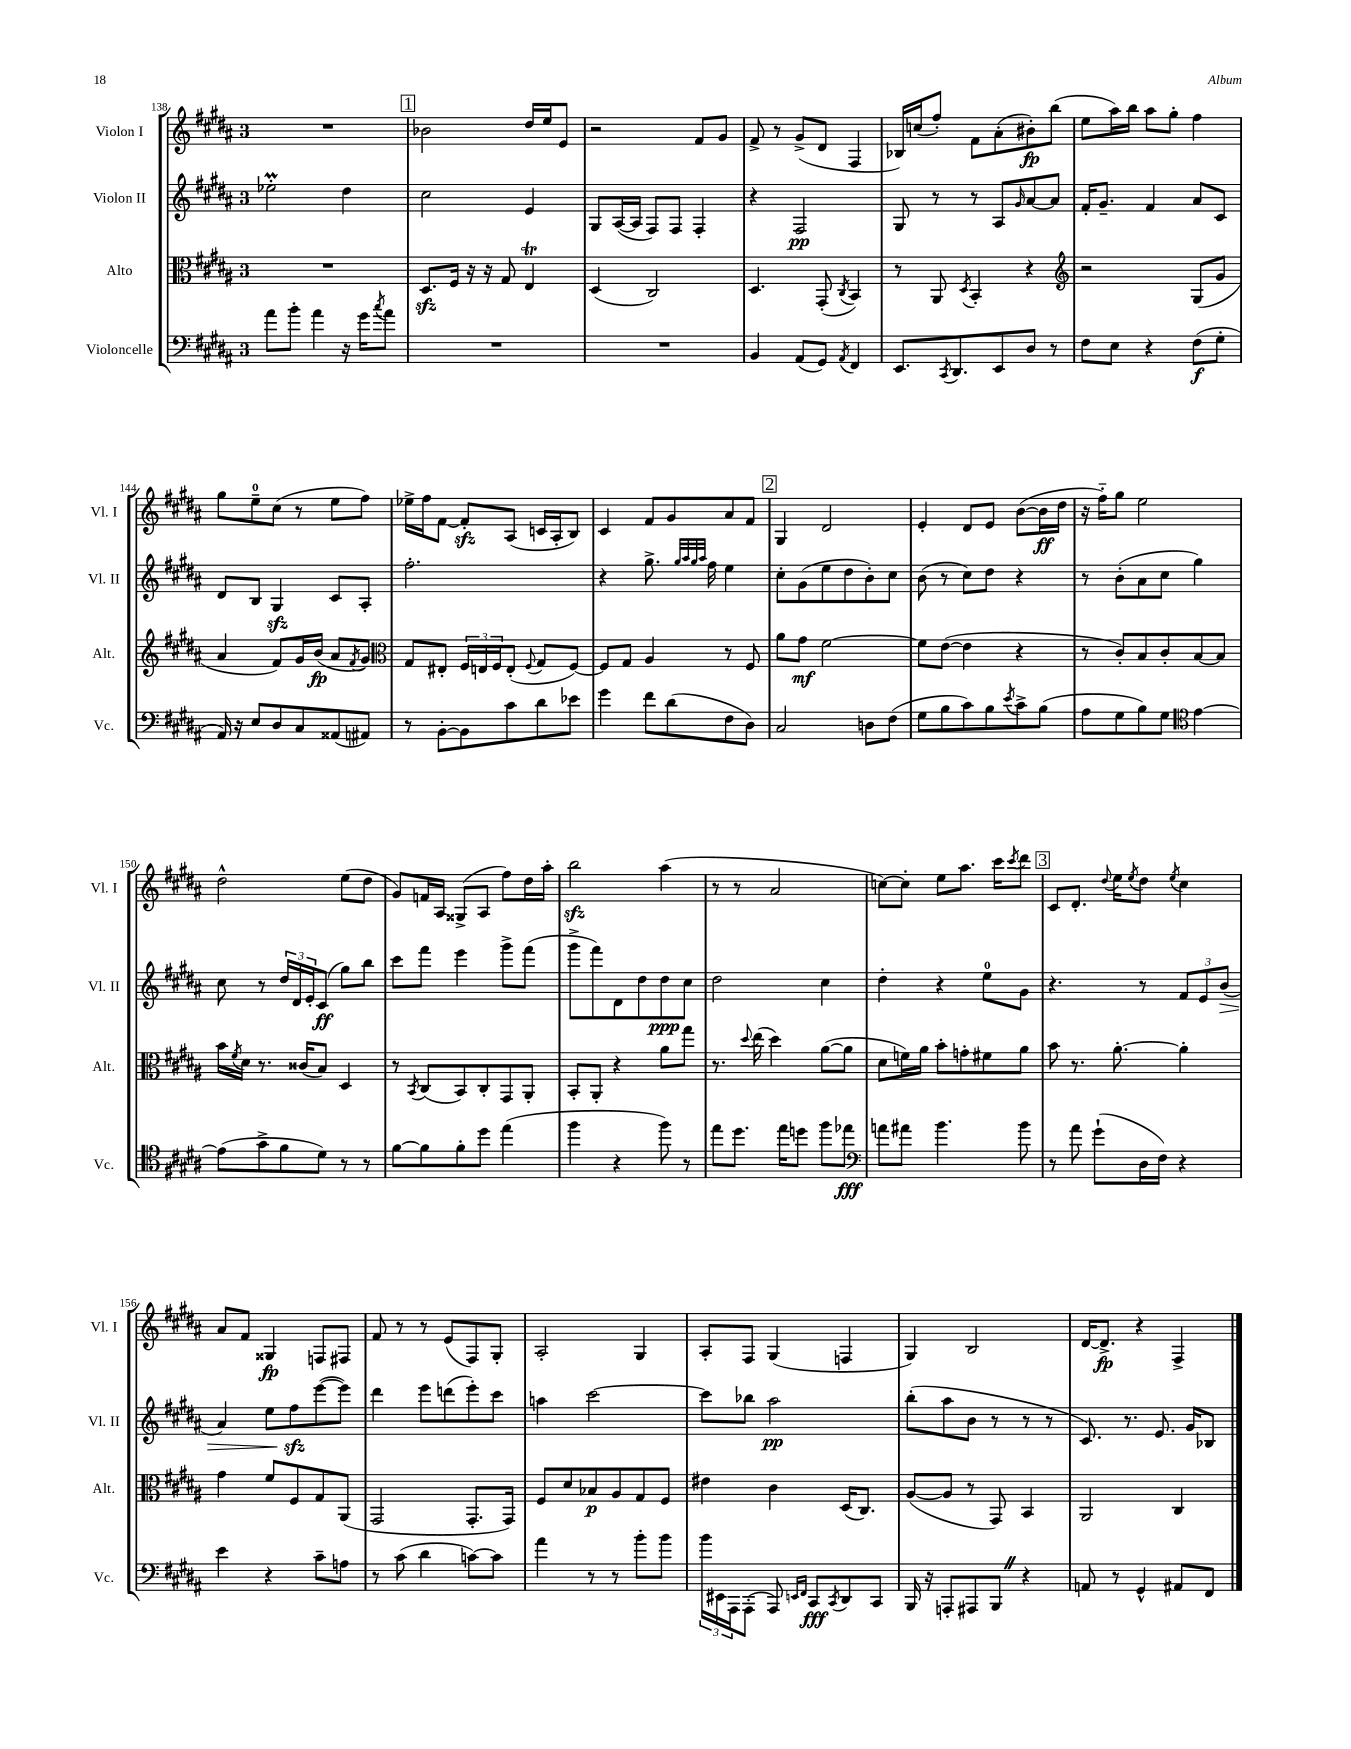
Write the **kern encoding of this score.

**kern	**dynam	**kern	**dynam	**kern	**dynam	**kern	**dynam
*part4	*part4	*part3	*part3	*part2	*part2	*part1	*part1
*staff4	*staff4	*staff3	*staff3	*staff2	*staff2	*staff1	*staff1
*I"Violoncelle	*	*I"Alto	*	*I"Violon II	*	*I"Violon I	*
*I'Vc.	*	*I'Alt.	*	*I'Vl. II	*	*I'Vl. I	*
*clefF4	*	*clefC3	*	*clefG2	*	*clefG2	*
*k[f#c#g#d#a#]	*	*k[f#c#g#d#a#]	*	*k[f#c#g#d#a#]	*	*k[f#c#g#d#a#]	*
*M3/4	*	*M3/4	*	*M3/4	*	*M3/4	*
=138	=138	=138	=138	=138	=138	=138	=138
8a#\L	.	2.r	.	2ee-XM'\	.	2.r	.
8b'\J	.	.	.	.	.	.	.
4a#\	.	.	.	.	.	.	.
16r	.	.	.	4dd#\	.	.	.
16g#\KL	.	.	.	.	.	.	.
8qcc#/	.	.	.	.	.	.	.
8a#\J	.	.	.	.	.	.	.
!!LO:REH:place=s1:t=1
=139	=139	=139	=139	=139	=139	=139	=139
2.r	.	8.D#zz/L	.	2cc#\	.	2b-X\	.
.	.	16F#/Jk	.	.	.	.	.
.	.	16r	.	.	.	.	.
.	.	16r	.	.	.	.	.
.	.	8G#/	.	.	.	.	.
.	.	4ET/	.	4e/	.	16dd#/LL	.
.	.	.	.	.	.	16ee/J	.
.	.	.	.	.	.	8e/J	.
=140	=140	=140	=140	=140	=140	=140	=140
2.r	.	(4D#/	.	8G#/L	.	2r	.
.	.	.	.	([16A#/L	.	.	.
.	.	.	.	16A#/JJ]	.	.	.
.	.	2C#/)	.	8F#/L)	.	.	.
.	.	.	.	8F#/J	.	.	.
.	.	.	.	4F#'/	.	8f#/L	.
.	.	.	.	.	.	8g#/J	.
=141	=141	=141	=141	=141	=141	=141	=141
4BB/	.	4.D#/	.	4r	.	8f#^/	.
.	.	.	.	.	.	8r	.
(8AA#/L	.	.	.	2F#/	pp	(8g#^/L	.
8GG#/J)	.	(8GG#'/	.	.	.	8d#/J	.
8qAA#/	.	8qC#/	.	.	.	.	.
4FF#/	.	4BB/)	.	.	.	4F#/	.
=142	=142	=142	=142	=142	=142	=142	=142
8.EE/L	.	8r	.	8G#/	.	16B-X/LL)	.
.	.	.	.	.	.	(16ccn/J	.
.	.	8AA#/	.	8r	.	8ff#'/J)	.
8qCC#/	.	.	.	.	.	.	.
8.DD#/	.	.	.	.	.	.	.
.	.	8qD#/	.	.	.	.	.
.	.	4BB'/	.	8r	.	8f#\L	.
8EE/	.	.	.	8A#/L	.	(8a#'\	.
.	.	.	.	16qqg#/	.	.	.
8D#/J	.	4r	.	[8a#/	.	8b#X'\)	fp
8r	.	.	.	8a#/J]	.	(8bb\J	.
=143	=143	=143	=143	=143	=143	=143	=143
*	*	*clefG2	*	*	*	*	*
8F#\L	.	2r	.	16f#'/KL	.	8ee\L	.
.	.	.	.	8.g#~/J	.	.	.
8E\J	.	.	.	.	.	16aa#\L)	.
.	.	.	.	.	.	16bb\JJ	.
4r	.	.	.	4f#/	.	8aa#\L	.
.	.	.	.	.	.	8gg#'\J	.
(8F#\L	f	(8G#/L	.	8a#/L	.	4ff#\	.
8G#'\J	.	8g#/J	.	8c#/J	.	.	.
!!LO:LB:g=z
=144	=144	=144	=144	=144	=144	=144	=144
16AA#/)	.	4a#/	.	8d#/L	.	8gg#\L	.
16r	.	.	.	.	.	.	.
8E/L	.	.	.	8B/J	.	8ee~\	.
8D#/	.	8f#/L)	.	4G#zz/	.	(8cc#\J	.
8C#/	.	16g#/L	.	.	.	8r	.
.	.	(16b/JJ	fp	.	.	.	.
(8AA##X/	.	8a#/L	.	8c#/L	.	8ee\L	.
.	.	8qf#/	.	.	.	.	.
8AA#X/J)	.	8g#/J)	.	8A#'/J	.	8ff#\J)	.
=145	=145	=145	=145	=145	=145	=145	=145
*	*	*clefC3	*	*	*	*	*
8r	.	8G#/L	.	2.ff#'\	.	16ee-X^\LL	.
.	.	.	.	.	.	16ff#\J	.
[8BB'\L	.	8E#X'/J	.	.	.	[8f#\J	.
8BB\]	.	24F#/LL	.	.	.	8f#zz'/L]	.
.	.	24En/	.	.	.	.	.
.	.	24F#/J	.	.	.	.	.
8c#\	.	(8E'/J	.	.	.	(8A#/J	.
.	.	8qqF#/	.	.	.	.	.
8d#\	.	8G#/L	.	.	.	16cn/LL	.
.	.	.	.	.	.	16A#'/J	.
8e-X\J	.	[8F#/J)	.	.	.	8B/J)	.
=146	=146	=146	=146	=146	=146	=146	=146
4g#\	.	8F#/L]	.	4r	.	4c#/	.
.	.	8G#/J	.	.	.	.	.
8f#\L	.	4A#/	.	8.gg#^\	.	8f#/L	.
(8d#\	.	.	.	.	.	8g#/	.
.	.	.	.	32qqgg#/LLL	.	.	.
.	.	.	.	32qqaa#/	.	.	.
.	.	.	.	32qqgg#/	.	.	.
.	.	.	.	32qqaa#/JJJ	.	.	.
.	.	.	.	16ff#\	.	.	.
8F#\	.	8r	.	4ee\	.	8a#/	.
8D#\J)	.	8F#/	.	.	.	8f#/J	.
!!LO:REH:place=s1:t=2
=147	=147	=147	=147	=147	=147	=147	=147
2C#/	.	8a#\L	.	8cc#'\L	.	4G#/	.
.	.	8g#\J	mf	(8g#\	.	.	.
.	.	[2f#\	.	8ee\	.	2d#/	.
.	.	.	.	8dd#\	.	.	.
8Dn\L	.	.	.	8b'\)	.	.	.
(8F#\J	.	.	.	8cc#\J	.	.	.
=148	=148	=148	=148	=148	=148	=148	=148
8G#\L	.	8f#\L]	.	(8b\	.	4e'/	.
8B\	.	([8e\J	.	8r	.	.	.
8c#\)	.	4e\]	.	8cc#\L)	.	8d#/L	.
8B\	.	.	.	8dd#\J	.	8e/J	.
8qe/	.	.	.	.	.	.	.
8c#^\	.	4r	.	4r	.	([8b\L	.
(8B\J	.	.	.	.	.	16b\L]	ff
.	.	.	.	.	.	16dd#\JJ	.
=149	=149	=149	=149	=149	=149	=149	=149
8A#\L	.	8r	.	8r	.	16r	.
.	.	.	.	.	.	16ff#\KL)	.
8G#\	.	8c#'/L)	.	(8b'\L	.	8gg#\J	.
8B\)	.	8B/	.	8a#\	.	2ee\	.
8G#\J	.	8c#'/	.	8cc#\J	.	.	.
*clefC4	*	*	*	*	*	*	*
[4e\	.	[8B/	.	4gg#\)	.	.	.
.	.	8B/J]	.	.	.	.	.
!!LO:LB:g=z
=150	=150	=150	=150	=150	=150	=150	=150
(8e\L]	.	16b\LL	.	8cc#\	.	2dd#^^\	.
.	.	8qf#/	.	.	.	.	.
.	.	16d#\JJ	.	.	.	.	.
8g#^\	.	8.r	.	8r	.	.	.
8f#\	.	.	.	24dd#/LL	.	.	.
.	.	.	.	24d#/	.	.	.
.	.	(16c##X/KL	.	.	.	.	.
.	.	.	.	24e'/J	.	.	.
8d#\J)	.	8B/J)	.	(8c#/J	ff	.	.
8r	.	4D#/	.	8gg#\L)	.	(8ee\L	.
8r	.	.	.	8bb\J	.	8dd#\J	.
=151	=151	=151	=151	=151	=151	=151	=151
[8f#\L	.	8r	.	8ccc#\L	.	8g#/L)	.
.	.	8qBB/	.	.	.	.	.
8f#\]	.	(8C#/L	.	8fff#\J	.	16fn/L	.
.	.	.	.	.	.	16A#/JJ	.
8f#'\	.	8BB/)	.	4eee\	.	(8G##X^/L	.
8dd#\J	.	8C#'/	.	.	.	8A#/J	.
(4ee\	.	8GG#/	.	8ggg#^\L	.	8ff#\L)	.
.	.	8AA#'/J	.	(8fff#\J	.	16dd#\L	.
.	.	.	.	.	.	16aa#'\JJ	.
=152	=152	=152	=152	=152	=152	=152	=152
4ff#\	.	8BB'/L	.	8ggg#^\L	.	2bbzz\	.
.	.	8AA#'/J	.	8fff#\)	.	.	.
4r	.	4r	.	8d#\	.	.	.
.	.	.	.	8dd#\	.	.	.
8ff#\)	.	8a#\L	.	8dd#\	ppp	(4aa#\	.
8r	.	8gg#\J	.	8cc#\J	.	.	.
=153	=153	=153	=153	=153	=153	=153	=153
8ee\L	.	8.r	.	2dd#\	.	8r	.
8.dd#\J	.	.	.	.	.	8r	.
.	.	8qqdd#/	.	.	.	.	.
.	.	(16ee\	.	.	.	.	.
.	.	4dd#\)	.	.	.	2a#/	.
16ee\KL	.	.	.	.	.	.	.
8ddn\J	.	.	.	.	.	.	.
8ff#\L	.	([8a#\L	.	4cc#\	.	.	.
8ee-X\J	fff	8a#\J]	.	.	.	.	.
=154	=154	=154	=154	=154	=154	=154	=154
*clefF4	*	*	*	*	*	*	*
8an\L	.	8d#\L	.	4dd#'\	.	[8ccn\L)	.
8a#X\J	.	16fn\L)	.	.	.	8cc'\J]	.
.	.	16a#\JJ	.	.	.	.	.
4.b\	.	8b'\L	.	4r	.	8ee\L	.
.	.	8gn'\	.	.	.	8.aa#\J	.
.	.	8f#X\	.	8ee\L	.	.	.
.	.	.	.	.	.	16ccc#\KL	.
.	.	.	.	.	.	8qccc#/	.
8b\	.	8a#\J	.	8g#\J	.	8ddd#\J	.
!!LO:REH:place=s1:t=3
=155	=155	=155	=155	=155	=155	=155	=155
8r	.	8b\	.	4.r	.	8c#/L	.
8a#\	.	8.r	.	.	.	8.d#'/J	.
(8g#`\L	.	.	.	.	.	.	.
.	.	.	.	.	.	8qqdd#/	.
.	.	[8.a#'\	.	.	.	16ee\KL	.
.	.	.	.	.	.	8qee/	.
16D#\L	.	.	.	8r	.	8dd#\J	.
16F#\JJ)	.	.	.	.	.	.	.
.	.	.	.	.	.	8qee/	.
4r	.	4a#'\]	.	12f#/L	.	4cc#\	.
.	.	.	.	12e/	.	.	.
!	!	!	!	!	!LO:HP:b	!	!
.	.	.	.	(12b/J	>	.	.
!!LO:LB:g=z
=156	=156	=156	=156	=156	=156	=156	=156
4e\	.	4g#\	.	4a#/)	.	8a#/L	.
.	.	.	.	.	.	8f#/J	.
4r	.	8f#/L	.	8ee\L	.	4G##X/	fp
.	.	8F#/	.	8ff#zz\	.	.	.
8c#~\L	.	8G#/	.	([8eee\	]	8Fn/L	.
8An\J	.	(8AA#/J	.	8eee\J])	.	8F#X/J	.
=157	=157	=157	=157	=157	=157	=157	=157
8r	.	2GG#/	.	4ddd#\	.	8f#/	.
(8c#\	.	.	.	.	.	8r	.
4d#\	.	.	.	8eee\L	.	8r	.
.	.	.	.	(8dddn\	.	(8e/L	.
[8cn\L)	.	8.GG#'/L	.	8eee'\)	.	8F#/)	.
8c\J]	.	.	.	8ccc#\J	.	8G#'/J	.
.	.	16GG#/Jk)	.	.	.	.	.
=158	=158	=158	=158	=158	=158	=158	=158
4a#\	.	8F#/L	.	4aan\	.	2A#'/	.
.	.	8d#/	.	.	.	.	.
8r	.	8B-X/	p	[2ccc#\	.	.	.
8r	.	8A#/	.	.	.	.	.
8b'\L	.	8G#/	.	.	.	4G#/	.
8b\J	.	8F#/J	.	.	.	.	.
=159	=159	=159	=159	=159	=159	=159	=159
24b\LL	.	4e#X\	.	8ccc#\L]	.	8A#'/L	.
24EE#X\	.	.	.	.	.	.	.
24AAA#\J	.	.	.	.	.	.	.
(8AAA#'\J	.	.	.	8bb-X\J	.	8F#/J	.
8AAA#/)	.	4c#\	.	2aa#\	pp	(4G#/	.
16qqEEn/LL	.	.	.	.	.	.	.
16qqFF#/JJ	.	.	.	.	.	.	.
8CC#/L	fff	.	.	.	.	.	.
8qCC#/	.	.	.	.	.	.	.
8DD#/	.	(16D#/KL	.	.	.	4Fn/	.
.	.	8.C#/J)	.	.	.	.	.
8CC#/J	.	.	.	.	.	.	.
=160	=160	=160	=160	=160	=160	=160	=160
16BBB/	.	([8A#/L	.	(8bb'\L	.	4G#/)	.
16r	.	.	.	.	.	.	.
8AAAn'/L	.	8A#/J]	.	8aa#\	.	.	.
8AAA#X/	.	8r	.	8b\J	.	2B/	.
8BBBZ/J	.	8GG#/)	.	8r	.	.	.
4r	.	4BB/	.	8r	.	.	.
.	.	.	.	8r	.	.	.
=161	=161	=161	=161	=161	=161	=161	=161
8AAn/	.	2AA#/	.	8.c#/)	.	[16d#/KL	.
.	.	.	.	.	.	8.d#^/J]	fp
8r	.	.	.	.	.	.	.
.	.	.	.	8.r	.	.	.
4GG#^^/	.	.	.	.	.	4r	.
.	.	.	.	8.e/	.	.	.
8AA#X/L	.	4C#/	.	.	.	4F#^/	.
.	.	.	.	16g#/KL	.	.	.
8FF#/J	.	.	.	8B-X/J	.	.	.
==	==	==	==	==	==	==	==
*-	*-	*-	*-	*-	*-	*-	*-
